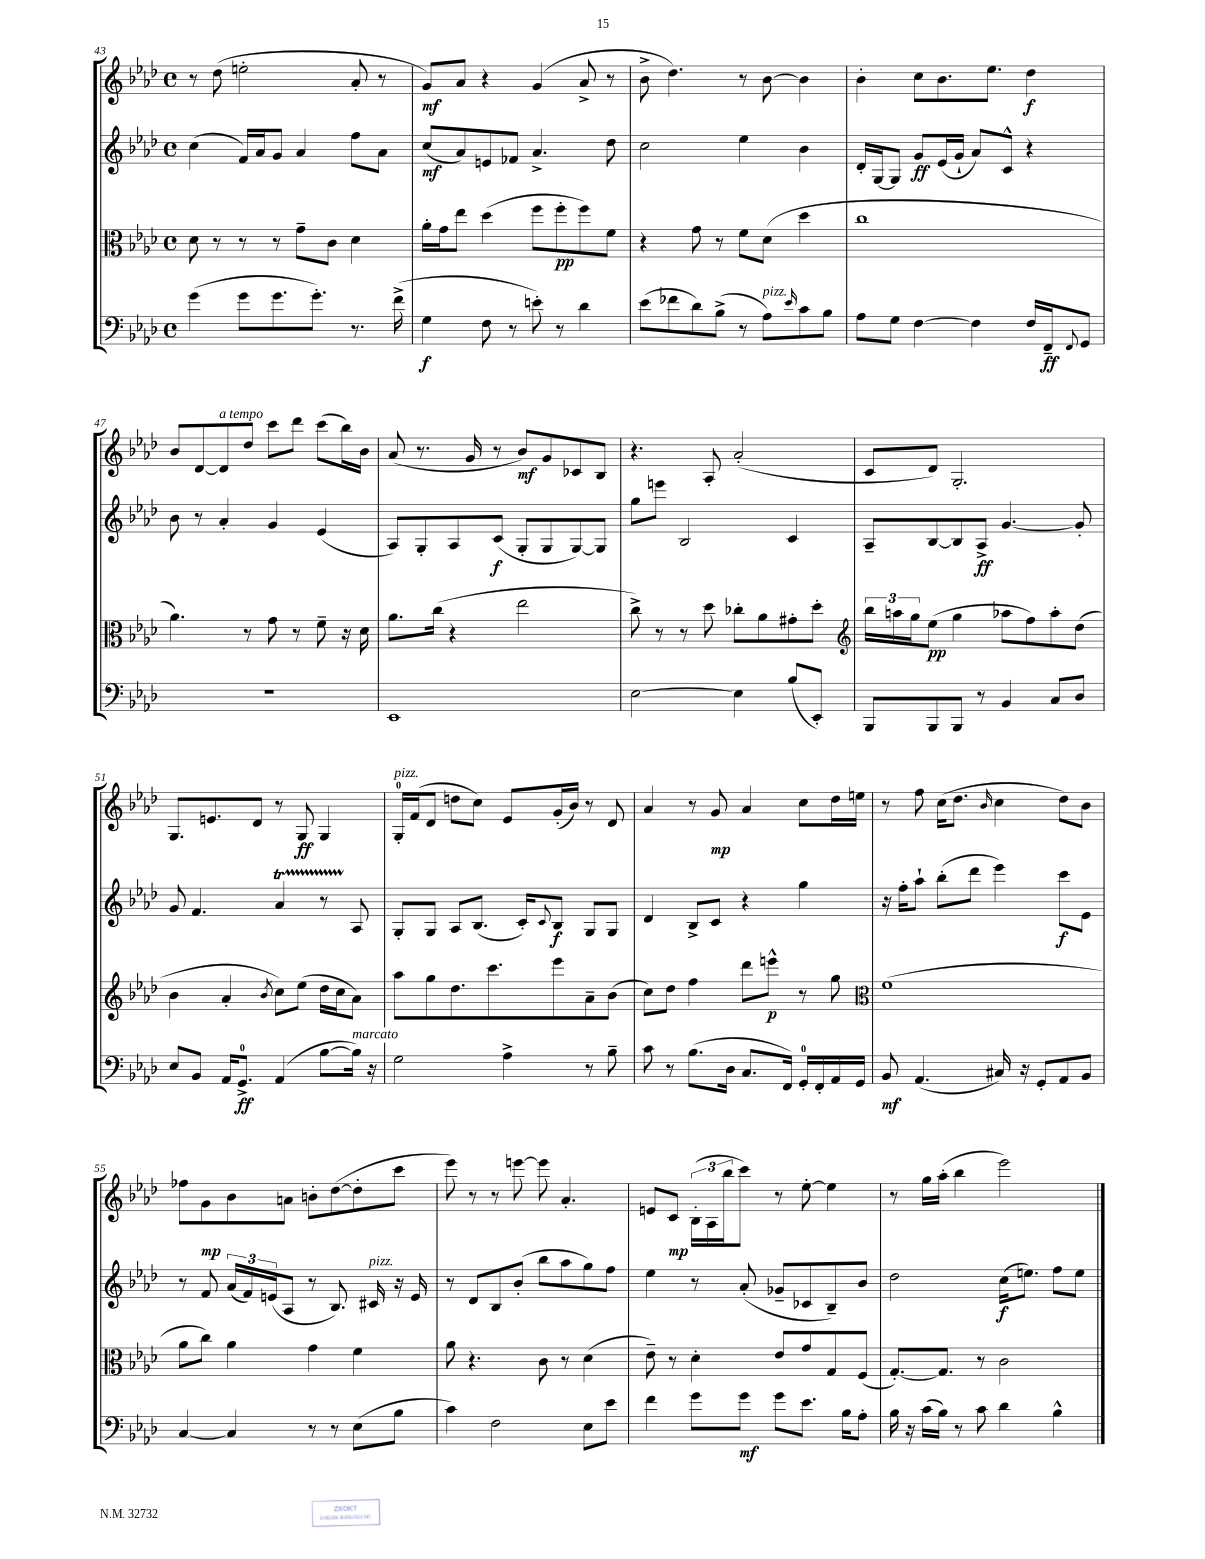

**kern	**kern	**kern	**kern
*staff4	*staff3	*staff2	*staff1
*clefF4	*clefC3	*clefG2	*clefG2
*k[b-e-a-d-]	*k[b-e-a-d-]	*k[b-e-a-d-]	*k[b-e-a-d-]
*M4/4	*M4/4	*M4/4	*M4/4
*met(c)	*met(c)	*met(c)	*met(c)
(4g	8d-	(4cc	8r
.	8r	.	(8dd-
8g	8r	16f)	2ee'
.	.	16a-	.
8.g	8r	8g	.
.	8g~	4a-	.
8.g')	.	.	.
.	8c	.	.
8.r	4d-	8ff	8a-'
.	.	8a-	8r
(16f^	.	.	.
=	=	=	=
4G	16a-'	(8cc	8g)
.	16g	.	.
.	8ee-	8a-)	8a-
8F	(4dd-	8e	4r
8r	.	8f-	.
8e')	8ff	4.a-^	(4g
8r	8ff'	.	.
4d-	8ff)	.	8a-^
.	8f	8dd-	8r
=	=	=	=
(8e-	4r	2cc	8b-^
8f-	.	.	4.dd-)
8d-)	8g	.	.
(8B-^	8r	.	.
8r	8f	4ee-	8r
8A-)	(8d-	.	[8b-
16qqe-	.	.	.
8c	4dd-	4b-	4b-]
8B-	.	.	.
=	=	=	=
8A-	1cc	16d-'	4b-'
.	.	[16G	.
8G	.	8G]	.
[4F	.	8g	8cc
.	.	(16e-	8.b-
.	.	16g`	.
4F]	.	8a-)	.
.	.	.	8.ee-
.	.	8c^^	.
16F	.	4r	4dd-
16FF~	.	.	.
8qqFF	.	.	.
8GG	.	.	.
=	=	=	=
1r	4.a-)	8b-	8b-
.	.	8r	[8d-
.	.	4a-'	8d-]
.	8r	.	8dd-
.	8g	4g	8ccc
.	8r	.	8ddd-
.	8f~	(4e-	(8ccc
.	16r	.	16bb-)
.	16d-	.	16b-
=	=	=	=
1EE-	8.a-	8A-)	(8a-
.	.	8G'	8.r
.	(16cc	.	.
.	4r	8A-	.
.	.	.	16g
.	.	(8c	8r
.	2ee-	8G'	8b-)
.	.	8G	8g
.	.	[8G)	8c-
.	.	8G]	8B-
=	=	=	=
[2E-	8cc^)	8gg	4.r
.	8r	8eee	.
.	8r	2B-	.
.	8dd-	.	8A-'
4E-]	8cc-'	.	(2a-'
.	8a-	.	.
(8B-	8g#'	4c	.
8EE-')	8dd-'	.	.
=	=	=	=
*	*clefG2	*	*
8BBB-	24bb-	8A-~	8c
.	24aa	.	.
.	24gg	.	.
8BBB-	(8ee-	[8B-	8d-)
8BBB-	4gg	8B-]	2.G'
8r	.	8A-^	.
4BB-	8aa-	[4.g	.
.	8ff)	.	.
8C	8aa-'	.	.
8D-	(8dd-	8g']	.
=	=	=	=
8E-	4b-	8g	8.G
8BB-	.	4.f	.
.	.	.	8.e
16AA-	4a-'	.	.
8.GG^	.	.	.
.	.	.	8d-
.	8qb-	.	.
(4AA-	8cc)	4a-	8r
.	(8ee-	.	8G
[8B-	16dd-	8r	4G
.	16cc	.	.
16B-])	8a-)	8A-	.
16r	.	.	.
=	=	=	=
2G	8aa-	8G'	16G'
.	.	.	(16f
.	8gg	8G	8d-
.	8.dd-	8A-	8dd
.	.	(8.B-	8cc)
.	8.ccc	.	.
4A-^	.	.	8e-
.	.	16c')	.
.	.	8qqc	.
.	8eee-	8B-	(16g'
.	.	.	16b-)
8r	8a-~	8G	8r
8B-~	(8b-	8G	8d-
=	=	=	=
8c	8cc)	4d-	4a-
8r	8dd-	.	.
(8.B-	4ff	8B-^	8r
.	.	8c	8g
16D-	.	.	.
8.C	8ddd-	4r	4a-
.	8eee^^	.	.
16FF)	.	.	.
16GG'	8r	4gg	8cc
16FF'	.	.	.
16AA-	8gg	.	16dd-
16GG	.	.	16ee
=	=	=	=
*	*clefC3	*	*
8BB-	(1f	16r	8r
.	.	16ff'	.
(4.AA-	.	8aa-`	8ff
.	.	(8bb-'	(16cc
.	.	.	8.dd-
.	.	8ddd-	.
.	.	.	16qqb-
16C#)	.	4eee-)	4cc
16r	.	.	.
8GG'	.	.	.
8AA-	.	8ccc	8dd-)
8BB-	.	8e-	8b-
=	=	=	=
[4C	8a-	8r	8ff-
.	8cc)	8f	8g
4C]	4a-	(24a-	8b-
.	.	24f)	.
.	.	(24e	.
.	.	8A-	8a
8r	4g	8r	8b'
8r	.	8.B-)	([8dd-
(8E-	4f	.	8dd-']
.	.	16c#	.
8B-	.	16r	8ccc
.	.	16e	.
=	=	=	=
4c)	8a-	8r	8eee-)
.	4.r	8d-	8r
2F	.	8B-	8r
.	.	(8b-'	[8eee
.	8c	8bb-	8eee]
.	8r	8aa-	4.a-'
8E-	(4d-	8gg)	.
8e-	.	8ff	.
=	=	=	=
4f	8e-~)	4ee-	8e
.	8r	.	8c
8g	4d-'	8r	(24B-'
.	.	.	24A-
.	.	.	24bb-
8g	.	(8a-'	8ccc)
8g	8e-	8g-~	8r
8.e-	8g	8c-	[8ee-'
.	8G	8B-~)	4ee-]
16B-	.	.	.
8A-'	(8F	8b-	.
=	=	=	=
16B-	[8.G')	2dd-	8r
16r	.	.	.
(16c	.	.	16gg
16B-)	8.G]	.	(16aa-'
8r	.	.	4bb-
8c	8r	.	.
4d-	2c	(16cc	2eee-)
.	.	8.ee)	.
4B-^^	.	8ff	.
.	.	8ee	.
==	==	==	==
*-	*-	*-	*-
